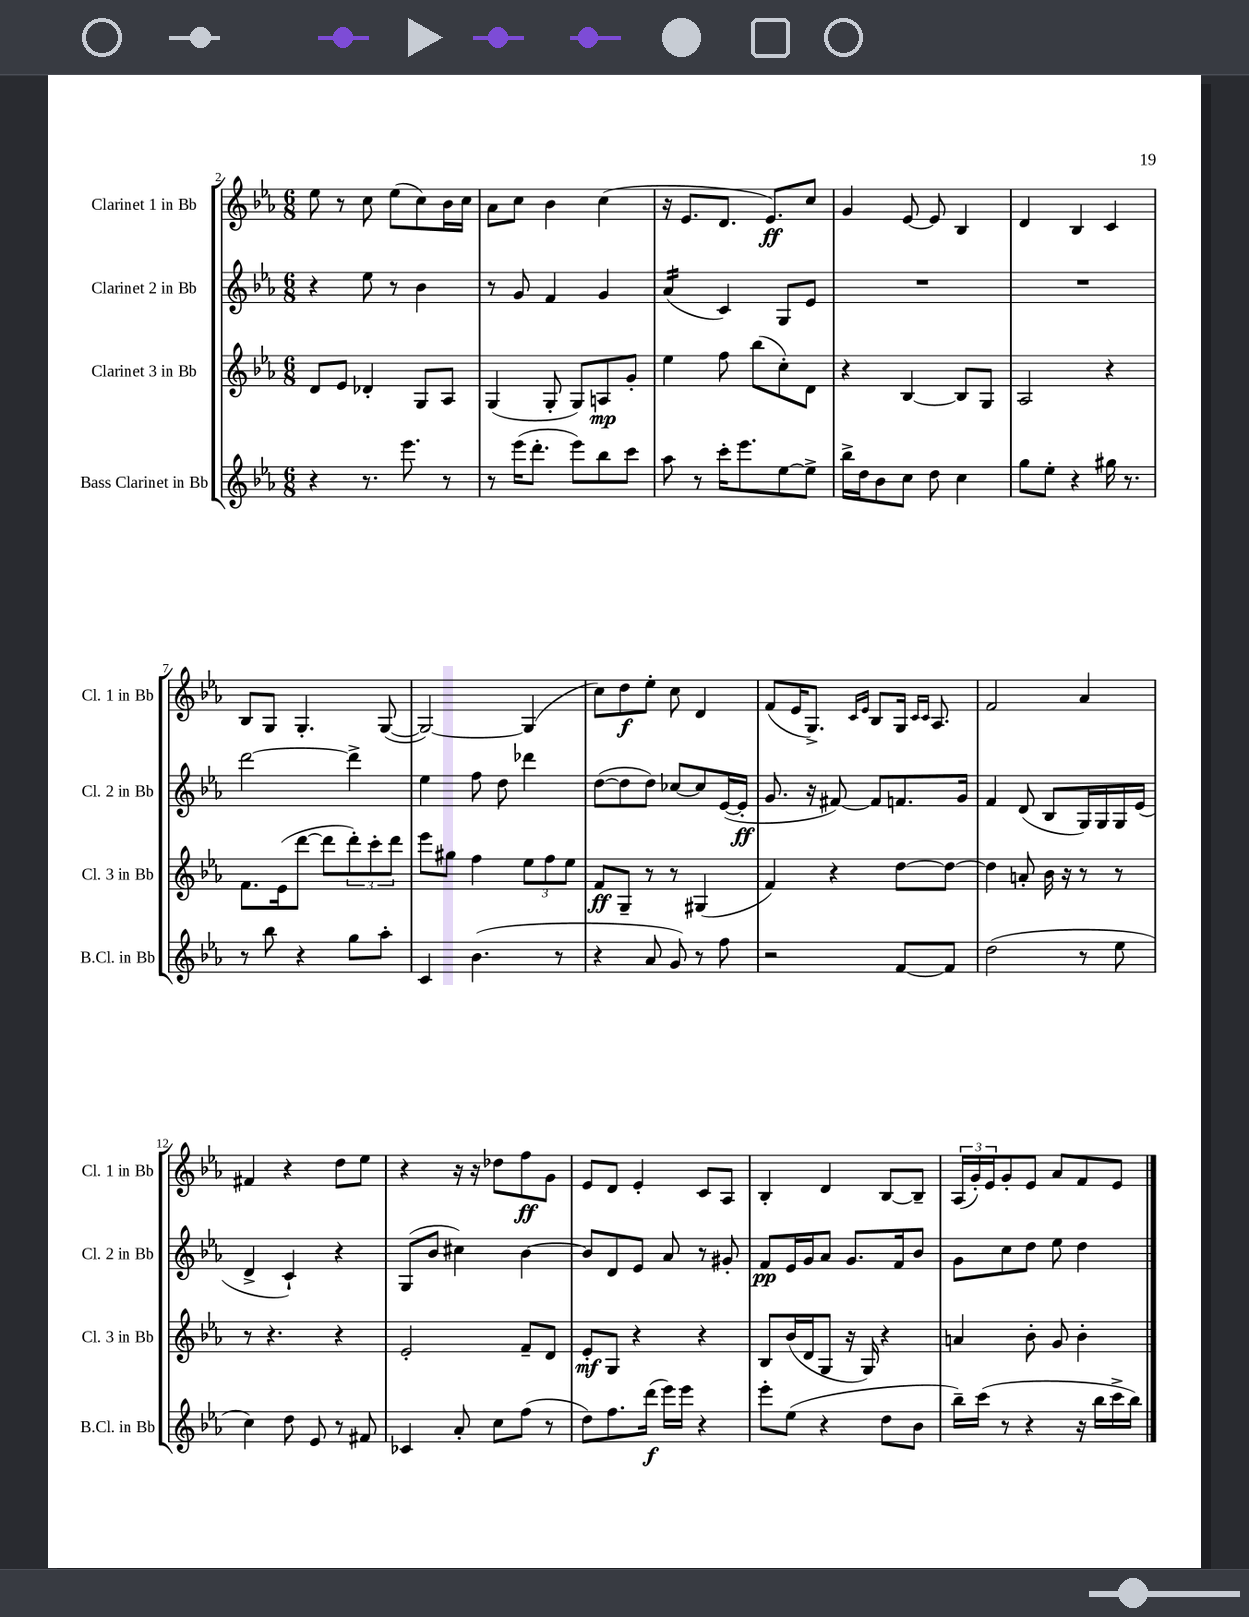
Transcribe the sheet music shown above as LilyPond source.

<<
\new StaffGroup <<
\new Staff = "s0" \with { instrumentName = "Clarinet 1 in Bb" shortInstrumentName = "Cl. 1 in Bb" } {
    \clef treble \key ees \major \numericTimeSignature \time 6/8
    ees''8 r8 c''8 ees''8( c''8) bes'16 c''16 |
    aes'8 c''8 bes'4 c''4( |
    r16 ees'8. d'8. ees'8.\ff) c''8 |
    g'4 ees'8~ ees'8 bes4 |
    d'4 bes4 c'4 |
    bes8 g8 g4.-. g8~( |
    g2~) g4( |
    c''8) d''8\f ees''8-. c''8 d'4 |
    f'8( ees'16 g8.->) \grace { c'16 ees'16 } bes8 g16 \grace { c'16 c'16 } aes8. |
    f'2 aes'4 |
    fis'4 r4 d''8 ees''8 |
    r4 r16 r16 des''8 f''8\ff g'8 |
    ees'8 d'8 ees'4-. c'8 aes8 |
    bes4-. d'4 bes8~ bes8-- |
    \tuplet 3/2 { aes16( g'16-.) ees'16 } g'8-. ees'8 aes'8 f'8 ees'8 \bar "|." |
}
\new Staff = "s1" \with { instrumentName = "Clarinet 2 in Bb" shortInstrumentName = "Cl. 2 in Bb" } {
    \clef treble \key ees \major \numericTimeSignature \time 6/8
    r4 ees''8 r8 bes'4 |
    r8 g'8 f'4 g'4 |
    aes'4:16( c'4) g8 ees'8 |
    R2. |
    R2. |
    d'''2~ d'''4-> |
    ees''4 f''8 d''8 des'''4 |
    d''8~( d''8 d''8) ces''8~ ces''8 ees'16~( ees'16-.\ff |
    g'8. r16 fis'8~) fis'8 f'8. g'16 |
    f'4 d'8( bes8 g16) g16 g16 ees'16( |
    d'4-> c'4-!) r4 |
    g8( bes'8 cis''4) bes'4~ |
    bes'8 d'8 ees'8 aes'8 r8 gis'8-. |
    f'8\pp ees'16 g'16 aes'8 g'8. f'16 bes'8 |
    g'8 c''8 d''8 ees''8 d''4 \bar "|." |
}
\new Staff = "s2" \with { instrumentName = "Clarinet 3 in Bb" shortInstrumentName = "Cl. 3 in Bb" } {
    \clef treble \key ees \major \numericTimeSignature \time 6/8
    d'8 ees'8 des'4-. g8 aes8 |
    g4( g8-. g8) a8\mp g'8-. |
    ees''4 f''8 bes''8( c''8-.) d'8 |
    r4 bes4~ bes8 g8 |
    aes2 r4 |
    f'8. ees'16( d'''8~ d'''8 \tuplet 3/2 { d'''8-.) c'''8-. d'''8 } |
    ees'''8 gis''8 f''4 \tuplet 3/2 { ees''8 f''8 ees''8 } |
    f'8\ff g8-- r8 r8 gis4( |
    f'4) r4 d''8~ d''8~ |
    d''4 a'8-. bes'16 r16 r8 r8 |
    r8 r4. r4 |
    ees'2-. f'8-- d'8 |
    ees'8-.\mf g8 r4 r4 |
    bes8 bes'16( d'16 g8 r16 g16) r4 |
    a'4 bes'8-. g'8 bes'4-. \bar "|." |
}
\new Staff = "s3" \with { instrumentName = "Bass Clarinet in Bb" shortInstrumentName = "B.Cl. in Bb" } {
    \clef treble \key ees \major \numericTimeSignature \time 6/8
    r4 r8. ees'''8. r8 |
    r8 ees'''16( d'''8.-. ees'''8) bes''8 c'''8 |
    aes''8 r8 c'''16-. ees'''8. ees''8~ ees''8-> |
    bes''16-> d''16 bes'8 c''8 d''8 c''4 |
    g''8 ees''8-. r4 gis''16 r8. |
    r8 bes''8 r4 g''8 aes''8-. |
    c'4 bes'4.( r8 |
    r4 aes'8 g'8) r8 f''8 |
    r2 f'8~ f'8 |
    d''2( r8 ees''8 |
    c''4) d''8 ees'8 r8 fis'8 |
    ces'4 aes'8-. c''8 f''8( r8 |
    d''8) f''8. d'''16\f( ees'''16) ees'''16 r4 |
    ees'''8-. ees''8( r4 d''8 bes'8 |
    bes''16--) c'''16( r8 r4 r16 bes''16 c'''16-> bes''16) \bar "|." |
}
>>
>>
\layout { \context { \Score currentBarNumber = #2 } }
